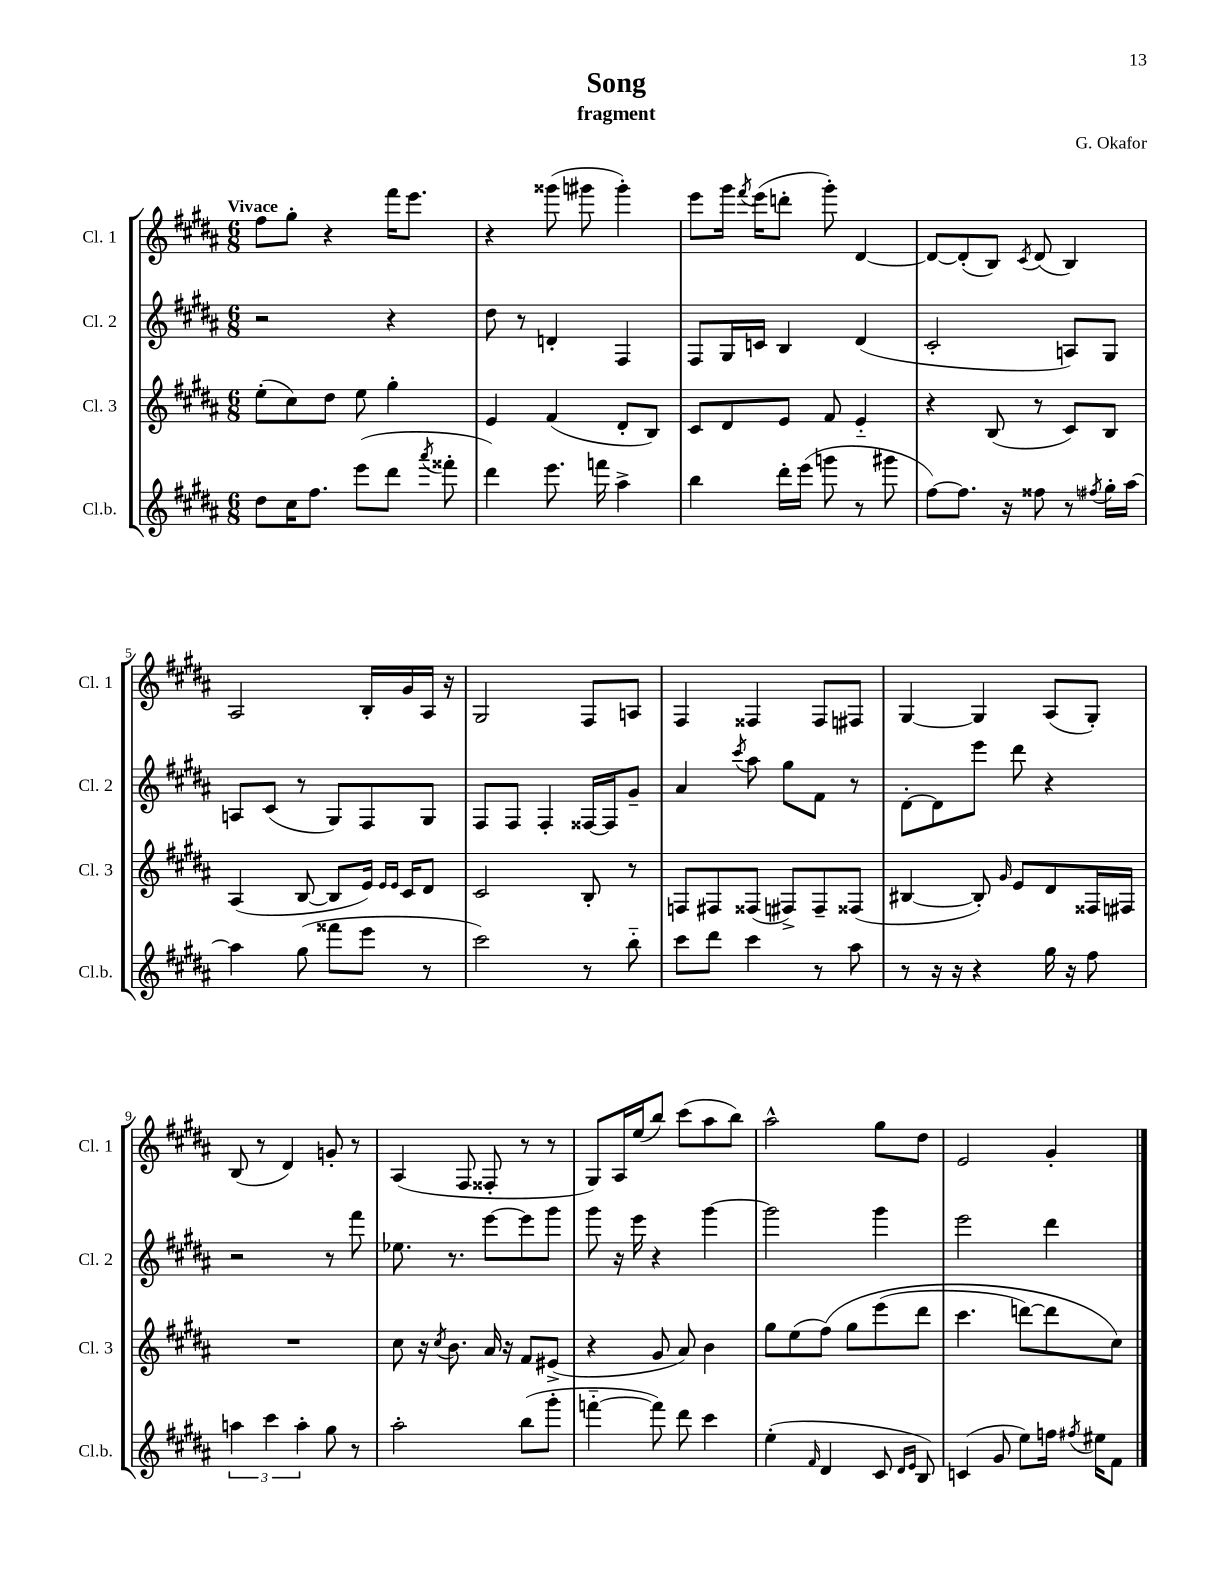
\header { title = "Song" composer = "G. Okafor" subtitle = "fragment" }
<<
\new StaffGroup <<
\new Staff = "s0" \with { instrumentName = "Cl. 1" shortInstrumentName = "Cl. 1" } {
    \clef treble \key b \major \numericTimeSignature \time 6/8 \tempo "Vivace"
    \autoBeamOff fis''8[ gis''8]-. r4 fis'''16[ e'''8.] |
    r4 gisis'''8( gis'''8 gis'''4-.) |
    e'''8[ gis'''16] \acciaccatura { fis'''8 } e'''16[( d'''8]-. gis'''8-.) dis'4~ |
    dis'8[~ dis'8-.( b8]) \acciaccatura { cis'8 } dis'8( b4) |
    ais2 b16[-. gis'16 ais16] r16 |
    gis2 fis8[ a8] |
    fis4 fisis4 fisis8[ fis8] |
    gis4~ gis4 ais8[( gis8]-.) |
    b8( r8 dis'4) g'8-. r8 |
    ais4( fis8 fisis8-. r8 r8 |
    gis8[) ais16 e''16( b''8]) cis'''8[( ais''8 b''8]) |
    ais''2-^ gis''8[ dis''8] |
    e'2 gis'4-. \bar "|." |
}
\new Staff = "s1" \with { instrumentName = "Cl. 2" shortInstrumentName = "Cl. 2" } {
    \clef treble \key b \major \numericTimeSignature \time 6/8
    \autoBeamOff r2 r4 |
    dis''8 r8 d'4-. fis4 |
    fis8[ gis16 c'16] b4 dis'4( |
    cis'2-. a8[) gis8] |
    a8[ cis'8]( r8 gis8[) fis8 gis8] |
    fis8[ fis8] fis4-. fisis16[~ fisis16 gis'8]-- |
    ais'4 \acciaccatura { cis'''8 } ais''8 gis''8[ fis'8] r8 |
    dis'8[~-. dis'8 e'''8] dis'''8 r4 |
    r2 r8 fis'''8 |
    ees''8. r8. e'''8[~ e'''8 gis'''8] |
    gis'''8 r16 e'''16 r4 gis'''4~ |
    gis'''2 gis'''4 |
    e'''2 dis'''4 \bar "|." |
}
\new Staff = "s2" \with { instrumentName = "Cl. 3" shortInstrumentName = "Cl. 3" } {
    \clef treble \key b \major \numericTimeSignature \time 6/8
    \autoBeamOff e''8[-.( cis''8) dis''8] e''8 gis''4-. |
    e'4 fis'4( dis'8[-. b8]) |
    cis'8[ dis'8 e'8] fis'8 e'4-_ |
    r4 b8( r8 cis'8[) b8] |
    ais4( b8~ b8[ e'16]) \grace { e'16[ e'16] } cis'16[ dis'8] |
    cis'2 b8-. r8 |
    f8[ fis8 fisis8]( fis8[->) fis8-- fisis8]( |
    bis4~ bis8-.) \grace { gis'16 } e'8[ dis'8 fisis16 fis16] |
    R2. |
    cis''8 r16 \acciaccatura { cis''8 } b'8. ais'16 r16 fis'8[ eis'8]->( |
    r4 gis'8 ais'8) b'4 |
    gis''8[ e''8( fis''8])\( gis''8[ e'''8( dis'''8] |
    cis'''4. d'''8[~) d'''8 cis''8]\) \bar "|." |
}
\new Staff = "s3" \with { instrumentName = "Cl.b." shortInstrumentName = "Cl.b." } {
    \clef treble \key b \major \numericTimeSignature \time 6/8
    \autoBeamOff dis''8[ cis''16 fis''8.] e'''8[( dis'''8] \acciaccatura { ais'''8 } fisis'''8-. |
    dis'''4) e'''8. f'''16 ais''4-> |
    b''4 dis'''16[-. e'''16]( g'''8 r8 gis'''8 |
    fis''8[~) fis''8.] r16 fisis''8 r8 \acciaccatura { fis''8 } gis''16[-. ais''16]~ |
    ais''4 gis''8( fisis'''8[ e'''8] r8 |
    cis'''2) r8 b''8-_ |
    cis'''8[ dis'''8] cis'''4 r8 ais''8 |
    r8 r16 r16 r4 gis''16 r16 fis''8 |
    \tuplet 3/2 { a''4 cis'''4 a''4-. } gis''8 r8 |
    ais''2-. b''8[( gis'''8]-. |
    f'''4~-_ f'''8) dis'''8 cis'''4 |
    e''4-.( \grace { fis'16 } dis'4 cis'8 \grace { dis'16[ e'16] } b8) |
    c'4( gis'8 e''8[) f''16] \acciaccatura { fis''8 } eis''16[ fis'8] \bar "|." |
}
>>
>>
